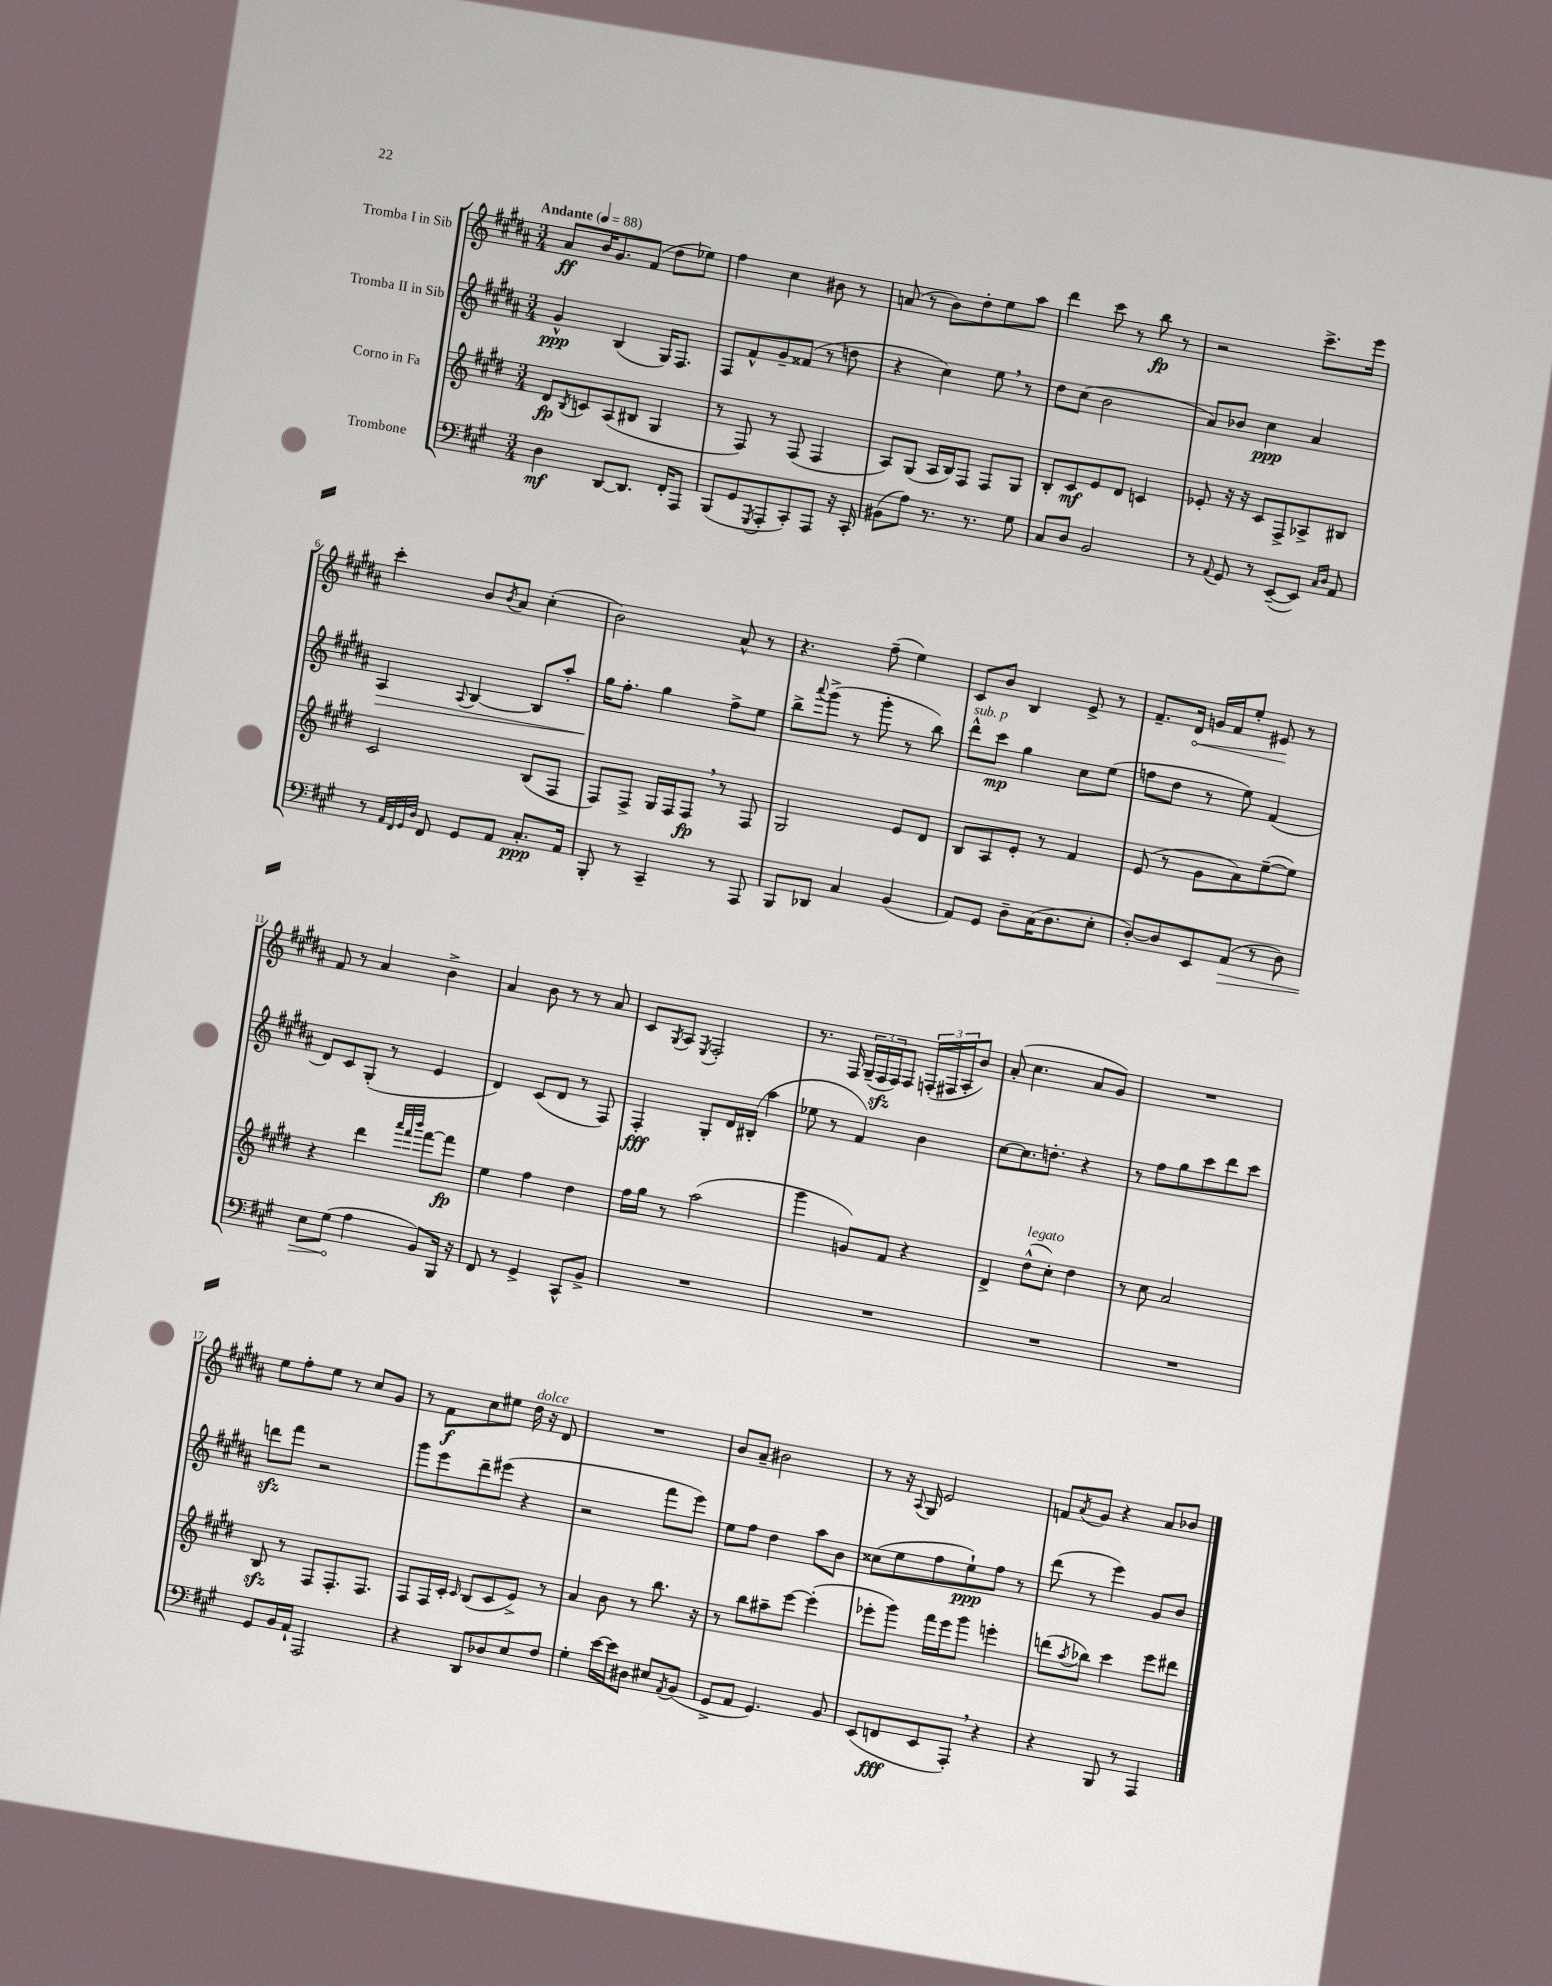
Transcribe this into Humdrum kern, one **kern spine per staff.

**kern	**kern	**kern	**kern
*staff4	*staff3	*staff2	*staff1
*clefF4	*clefG2	*clefG2	*clefG2
*k[f#c#g#]	*k[f#c#g#d#]	*k[f#c#g#d#a#]	*k[f#c#g#d#a#]
*M3/4	*M3/4	*M3/4	*M3/4
*MM88	*MM88	*MM88	*MM88
4D	8d#	4g#^^	8a#
.	8qB	.	.
.	8c	.	16b
.	.	.	8.g#
[8DD	(8A	(4B	.
8.DD]	8B#	.	(8f#
.	4G#	16G#)	8dd#
16FF#'	.	8.F#	.
8AAA	.	.	8ee-)
=	=	=	=
(8BBB	8r	8F#	4ff#
8GG#	8F#)	8f#^^	.
8qGGG#	.	.	.
8AAA'	8r	8g#~	4cc#
8CC#')	(8F#	(8f##	.
8AAA	4F#	8r	8b#
16r	.	8dd	8r
16CC#'	.	.	.
=	=	=	=
(8BB#	8A)	4r	(8a
8A)	(8G#	.	8r
8.r	16A	4cc#)	8b)
.	16B)	.	.
.	8F#	.	8dd#'
8.r	.	.	.
.	8F#	8ee	8ee
8G#	8G#	8r	8aa#
=	=	=	=
8C#	8B'	8dd#	4ddd#
8D	8c#	(8cc#	.
2BB	8e	2b	8ccc#
.	8d#	.	8r
.	4c	.	8bb
.	.	.	8r
=	=	=	=
8r	8e-'	8a#)	2r
8qqAA	.	.	.
8GG#	16r	8b-	.
.	16r	.	.
8r	8c#	4cc#	.
([8EE~	8F#^	.	.
8EE])	8A-^	4a#	8.ccc#^
16qqC#	.	.	.
16qqD	.	.	.
8AA	8B#	.	.
.	.	.	16eee
=	=	=	=
8r	2c#	4A#	4ccc#'
32qqAA	.	.	.
32qqFF#	.	.	.
32qqGG#	.	.	.
32qqD	.	.	.
8FF#	.	.	.
.	.	8qqA#	.
8GG#	.	[4B	8b
.	.	.	8qb
8AA	.	.	8a#
8.C#'	(8B	8B]	(4cc#'
.	8F#	8aa#'	.
16AA	.	.	.
=	=	=	=
8BBB'	8F#)	16gg#	2b)
.	.	8.ff#'	.
8r	8F#^	.	.
4CC#~	16G#	4gg#	.
.	16F#	.	.
.	8F#	.	.
8r	8r	8ff#^	8a#^^
8AAA	8F#	8ee	8r
=	=	=	=
8BBB	2G#	8bb^	4.r
.	.	8qqaaa#	.
8DD-	.	(8ggg#^	.
4C#	.	8r	.
.	.	8ggg#'	(8ff#~
(4BB	8e	8r	4ee)
.	8d#	8bb)	.
=	=	=	=
8AA)	8B	8ddd#^^	8c#
8GG#	8A	8ccc#	8b
8D~	8e'	4gg#	4B
(16C#	8r	.	.
8.D	.	.	.
.	4f#	8cc#	8e^
8E'	.	(8ee	8r
=	=	=	=
[8D')	(8e	8ff	8.f#~
8D]	8r	8dd#	.
.	.	.	16d#
8EE	8g#	8r	16g
.	.	.	16f#
(8AA	8a)	8ee)	8ee'
8r	([8ee~	(4f#	8e#
8D)	8ee])	.	8r
=	=	=	=
8E	4r	8d#)	8f#
(8G#	.	8c#	8r
4A	4ddd#	(8G#'	4a#
.	.	8r	.
.	32qqaaa	.	.
.	32qqfff#	.	.
.	32qqbbb	.	.
8BB)	[8fff#	4e	4b^
16BBB	8fff#]	.	.
16r	.	.	.
=	=	=	=
8FF#	4ee	4d#)	4a#
8r	.	.	.
4GG#^	4ff#	(8c#	8b
.	.	8d#	8r
8CC#^^	4dd#	8r	8r
8BB^	.	8F#)	8a#
=	=	=	=
2.r	16ff#	4F#'	8c#
.	16gg#	.	.
.	.	.	8qG#
.	8r	.	8A#
.	.	.	8qE
.	(2aa	8G#'	2F#'
.	.	16d#	.
.	.	(16B#'	.
.	.	4aa#	.
=	=	=	=
2.r	4ggg#	8ee-	8.r
.	.	8r	.
.	.	.	16F#
.	8g)	4f#)	(24G#~
.	.	.	24F#
.	.	.	24F#)
.	8f#	.	8F#
.	4r	4b	(24F'
.	.	.	24F#
.	.	.	24A#'
.	.	.	8b)
=	=	=	=
2.r	4d#^	[8cc#	(8a#'
.	.	8.cc#]	4.cc#
.	(8dd#^^	.	.
.	.	8.dd'	.
.	8cc#')	.	.
.	4dd#	4r	8a#
.	.	.	8g#)
=	=	=	=
2.r	8r	8r	2.r
.	8cc#	8ff#	.
.	2a	8gg#	.
.	.	8ccc#	.
.	.	8ddd#	.
.	.	8ccc#	.
=	=	=	=
8GG#	8B	8ddd	8ee
16BB	8r	8fff#	8ff#'
16AA`	.	.	.
2AAA	8F#	2r	8ee
.	8.F#'	.	8r
.	.	.	8cc#
.	8.F#	.	.
.	.	.	8g#
=	=	=	=
4r	8F#	8ggg#	8r
.	16F#	8eee	8f#
.	16c#'	.	.
.	16qqc#	.	.
8DD	(8B	8ddd#~	8cc#
8D-	8c#	(8eee#	8ee#
8E	8e^)	4r	16dd#
.	.	.	16r
8F#	8r	.	8d#
=	=	=	=
4G#'	4a	2r	2.r
[16e	8b	.	.
16e]	.	.	.
8D#	8r	.	.
8E#	8.bb	8fff#	.
8qAA	.	.	.
(8BB	.	8eee)	.
.	16r	.	.
=	=	=	=
8GG#^	8r	8ee	8b
8AA	8bb	8ff#	8a#~
4.GG#)	8aa#~	4dd#	2b#
.	[8eee	.	.
.	(4eee']	8aa#	.
8BB	.	8b	.
=	=	=	=
(8EE	8eee-'	(8cc##	8r
8FF	8ggg#)	8ee	16r
.	.	.	8qqA#
.	.	.	16G#
8EE	16fff#	8ff#	2e
.	16eee-	.	.
8AAA')	8ggg#	8ee`)	.
4r	4eee'	8ff#	.
.	.	8r	.
=	=	=	=
4r	(8ddd	(8ddd#	8f
.	8qaa	.	8qa#
.	8bb-)	8r	8g#
8BBB	4ccc#	4eee)	4r
8r	.	.	.
4AAA	8eee	8g#	8a#
.	8ddd#	8b	8b-
==	==	==	==
*-	*-	*-	*-
